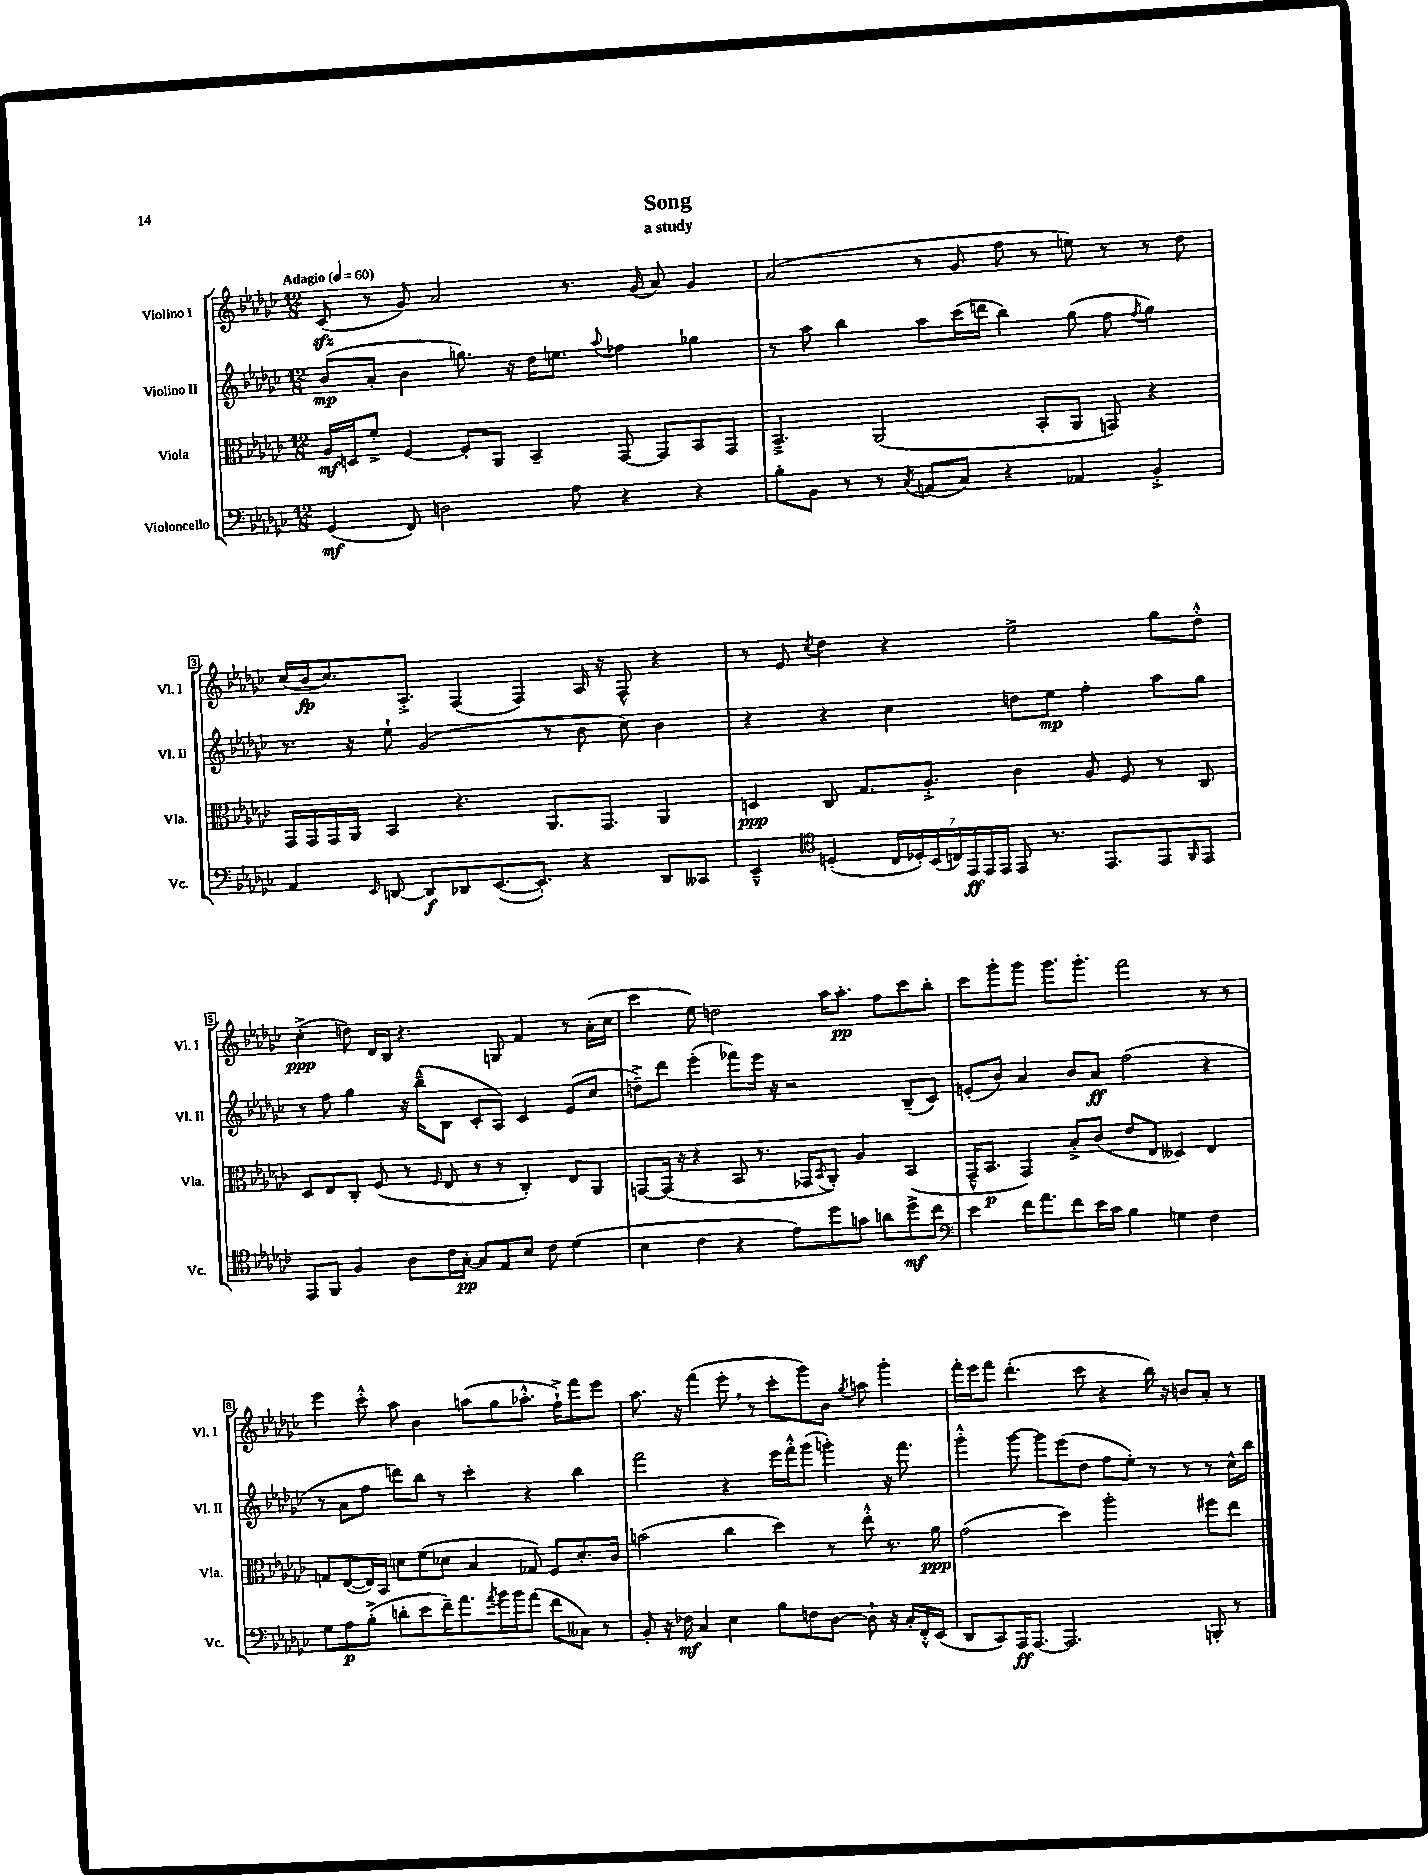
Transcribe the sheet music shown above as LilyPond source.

\header { title = "Song" subtitle = "a study" }
<<
\new StaffGroup <<
\new Staff = "s0" \with { instrumentName = "Violino I" shortInstrumentName = "Vl. I" } {
    \clef treble \key ges \major \numericTimeSignature \time 12/8 \tempo "Adagio" 4 = 60
    ces'8\sfz( r8 ges'8) aes'2 r8. ges'16( aes'8) ges'4 |
    aes'2( r8 ges'8 f''8 r8 e''8) r8 r8 des''8 |
    ces''16( bes'16\fp ces''8.) aes8.-.-> f4( f4) aes16 r16 f8-^ r4 |
    r8 ees'8 \acciaccatura { ces''8 } des''4 r4 ees''2-> ges''8 des''8-.-^ |
    ces''4-.->\ppp( d''8) des'16 bes16 r4. g8 f'4 r8 aes'16-.( ces''16 |
    ces'''4 ees''8) d''2 aes''16 aes''8.-.\pp f''8 ces'''8 bes''8-. |
    ces'''8 ges'''8-. ges'''8 ges'''8. ges'''8.-. f'''2 r8 r8 |
    ees'''4 ces'''8-.-^ aes''8 bes'4 a''8( ges''8 aes''8.-.-^ f''16-!->) f'''8 ees'''8 |
    aes''8. r16 f'''4( ees'''8-. \breathe r8 ces'''8-. ges'''8) bes'8 \acciaccatura { ges''8 } a''8 ges'''4-. |
    f'''16-. ees'''16 f'''8 des'''4.-.( ces'''8 r4 bes''16) r16 b'8 aes'8-. r8 \bar "|." |
}
\new Staff = "s1" \with { instrumentName = "Violino II" shortInstrumentName = "Vl. II" } {
    \clef treble \key ges \major \numericTimeSignature \time 12/8
    bes'8\mp( aes'8-. bes'4 g''8.) r16 des''16 e''8. \appoggiatura { aes''8 } fes''4 ges''4 |
    r8 aes''8 bes''4 aes''8 ces'''16( d'''16 bes''4) ges''8( f''8 \acciaccatura { f''8 } ges''4) |
    r8. r16 ees''8-! ges'2( r8 bes'8 ces''8) bes'4 |
    r4 r4 ces''4 d''8 ees''8\mp f''4-. aes''8 ges''8 |
    r8 f''8 ges''4 r16 bes''16---^( bes8 ces'8-. aes8) ces'4 ees'8( ces''8 |
    d''8--->) des'''8 ees'''4-.( fes'''8) ees'''16 r16 r2 bes8--( ces'8) |
    e'8-.( bes'8) aes'4 bes'8 aes'8\ff f''2( r4 |
    r8 aes'8 f''8 d'''8) bes''8 r8 ces'''4-. r4 bes''4 |
    f'''2 r4 ees'''16 f'''16-.-^ ges'''8( g'''4-.) r16 f'''8. |
    ges'''4-.-^ ges'''8~ ges'''8 ees'''8( des''8 f''8 ees''8-.) r8 r8 r8 ces''16-^ bes''16 \bar "|." |
}
\new Staff = "s2" \with { instrumentName = "Viola" shortInstrumentName = "Vla." } {
    \clef alto \key ges \major \numericTimeSignature \time 12/8
    aes16\mf d16 f'8-.-> f4~ f8-. aes,8 bes,4-- ges,8~ ges,8 bes,8 ges,8 |
    bes,4.---> aes,2( bes,8-. aes,8 g,8) r4 |
    ges,16 ges,16 ges,16 aes,16 bes,4 r4. aes,8. ges,8. aes,4 |
    d4\ppp ces8 ges8. aes8.-.-> ces'4 aes8 f8 r8 ces8 |
    des8 ees8 ces8-. f8( r8 \grace { f16 } ees8 r8 r8 ces4-.) ees8 aes,8 |
    g,8~ g,16( r16 r4 bes,8 r8. ges,16 \acciaccatura { bes,8 } aes,8-.) aes4 bes,4( |
    ges,16---^ bes,8.\p ges,4) bes8-.-> ces'8( ees'8 ees8 deses4) ees4 |
    g8 ees8~( ees16) bes,16 d'8 f'8( des'8 bes4 ges8) f8 des'8.-. ces'16 |
    b'2( ces''4 des''4) r8 ees''8-.-^ r8. aes'16\ppp |
    ges'2( des''4) aes''2-. fis''8 ees''8 \bar "|." |
}
\new Staff = "s3" \with { instrumentName = "Violoncello" shortInstrumentName = "Vc." } {
    \clef bass \key ges \major \numericTimeSignature \time 12/8
    ges,4\mf( f,8) d2 aes8 r4 r4 |
    bes8-. bes,8 r8 r8 \acciaccatura { ces8 } a,8( ces8) r4 aes,4 bes,4-.-> |
    aes,4 \grace { ees,16 } d,8~ d,8\f des,8 ees,8.~( ees,8.-.) r4 des,8 ceses,8 |
    ees,4---^ \clef tenor d4-.( \tuplet 7/4 { ces16 des16-.) bes,16( c16) ees,16\ff ees,16 ees,16 } ees,8 r8. ees,8. ees,8 \grace { f,16 } ees,8 |
    ees,8 f,8 f4 aes8 ces'16 ges16~-.\pp ges8 ees8 bes8 ces'8 des'4( |
    bes4 ces'4 r4 ees'8) des''8 g'8 a'8 des''8->\mf ces''8 |
    \clef bass ees'4 f'16 aes'8. f'8 ees'16 ces'16 bes4 g4 f4 |
    ges8 aes8\p bes8-.->( d'8-. ees'8 f'16--) aes'8. \acciaccatura { aes'8 } bes'16 bes'16 aes'8( f'8 ceses8) r8 |
    bes,8-. r16 fes16\mf ces4 ees4 bes8 f8 des8~ des8-! r16 ces16-. f,16-.-^ ees,16( |
    des,8 ces,8) aes,,16\ff aes,,8.~ aes,,2. b,,8-. r8 \bar "|." |
}
>>
>>
\layout { \context { \Score \override BarNumber.stencil = #(make-stencil-boxer 0.1 0.3 ly:text-interface::print) } }
